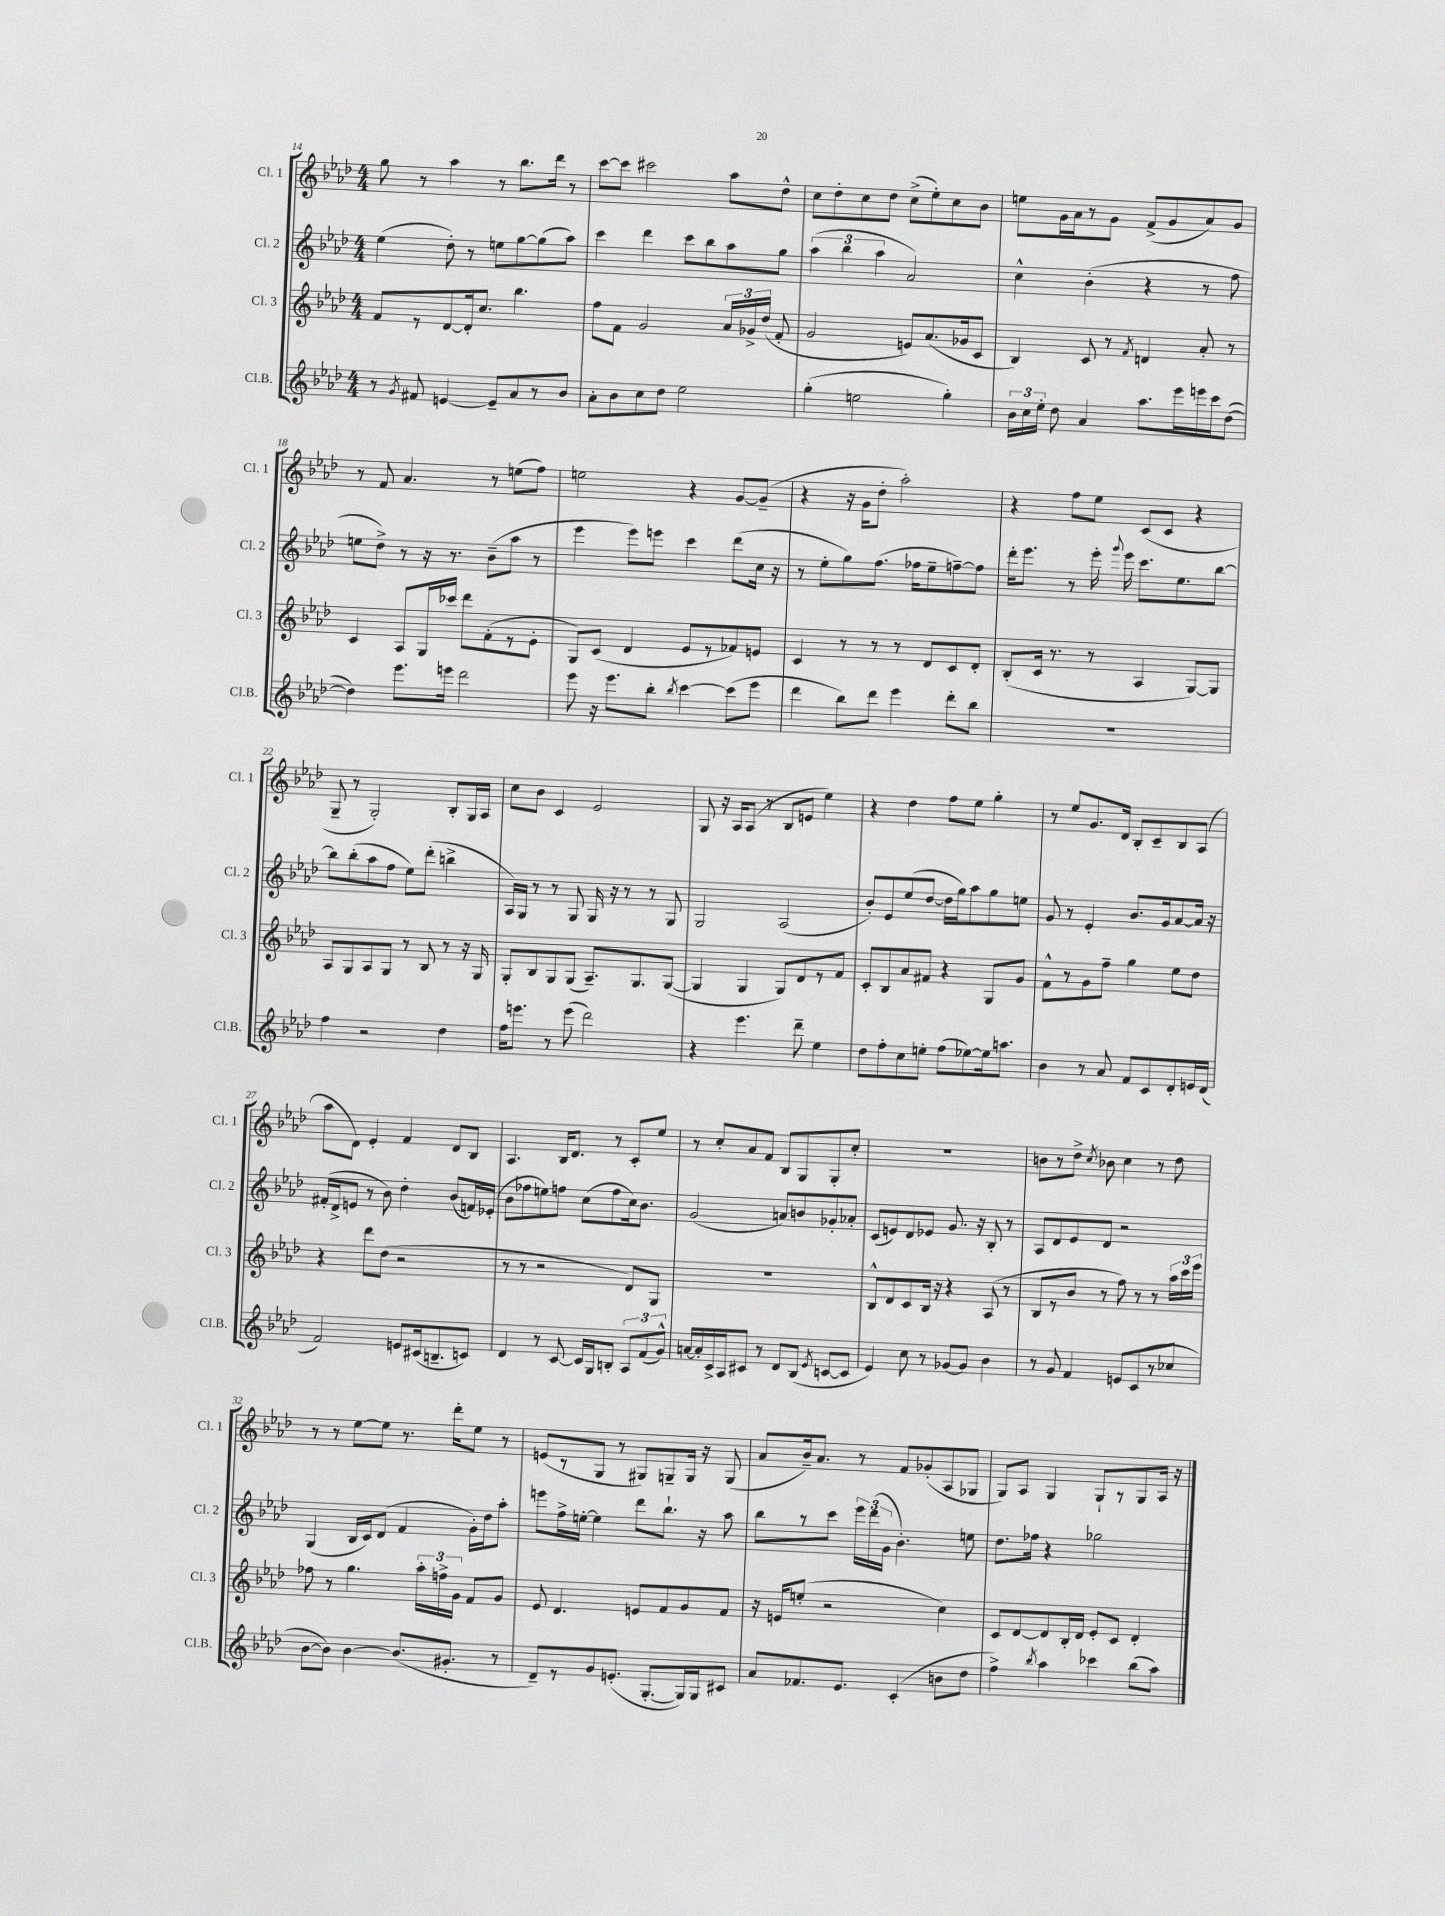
<<
\new StaffGroup <<
\new Staff = "s0" \with { instrumentName = "Cl. 1" shortInstrumentName = "Cl. 1" } {
    \clef treble \key aes \major \numericTimeSignature \time 4/4
    \autoBeamOff g''8 r8 aes''4 r8 bes''8.[ des'''16] r8 |
    c'''8[~ c'''8] cis'''2 aes''8[ des''8]-^ |
    c''8[ des''8-. c''8 des''8] c''8[->( ees''8-.) c''8 bes'8] |
    e''8[ g'16 aes'16 r8 g'8] f'8[->( g'8 aes'8) g'8] |
    r8 f'8 aes'4. r8 e''8[( f''8]) |
    e''2 r4 g'8[~ g'8]--( |
    r4 r16 g'16[ des''8]-. aes''2-.) |
    r4 f''8[ ees''8] c'8[( c'8] r4 |
    g8-- r8 g2-.) bes8[-. g16 aes16] |
    c''8[ bes'8] c'4 ees'2 |
    g8 r16 aes16[ aes8]( r8 bes8[ e'8] ees''4) |
    r4 des''4 f''8[ ees''8] g''4-. |
    r8 ees''8[ g'8. des'16] bes8[-. c'8-- bes8 aes8]( |
    aes''8[ des'8]) ees'4-. f'4 des'8[ bes8] |
    aes4. bes16[ des'8.] r8 c'8[-. ees''8] |
    r8 c''8[-. aes'8 f'8] bes8[ g8 g8-. c''8]-. |
    r1 |
    b'8[ r8 des''8]-> \acciaccatura { c''8 } bes'8 c''4 r8 des''8 |
    r8 r8 ees''8[~ ees''8] r8. des'''16[-. ees''8] r8 |
    e'8[( r8 g8] r8 gis8[) g8-- g16] r16 g8( |
    aes'8[ bes'16--) aes'8.] r8 f'8[ ges'8-.( aes8 ges8] |
    g8[) aes8] g4 g8[-! r8 g8 aes16] r16 \bar "|." |
}
\new Staff = "s1" \with { instrumentName = "Cl. 2" shortInstrumentName = "Cl. 2" } {
    \clef treble \key aes \major \numericTimeSignature \time 4/4
    \autoBeamOff ees''4( des''8-.) r8 e''8[ g''8~ g''8( aes''8]) |
    c'''4 des'''4 c'''8[ bes''8 aes''8 g''8] |
    \tuplet 3/2 { aes''4( bes''4 aes''4 } aes'2) |
    c''4-^ bes'4-.( r4 r8 f''8 |
    e''8[ des''8]->) r8 r16 r8. bes'8[--( aes''8] r8 |
    ees'''4 ees'''8[) e'''8] c'''4 des'''8[( c''16] r16 |
    r8 ees''8[-. g''8) f''8.]( fes''16[ ees''8-- f''8~--) f''8] |
    des'''16[-. ees'''8.] r8 ees'''16-. \appoggiatura { g'''8 } ees'''16 c'''8.[ ees''8. bes''8]~ |
    bes''8[ bes''8-.( aes''8 f''8] ees''8[) des'''8]-.( b''4-> |
    aes16[) g16] r8 r8 g8 g16 r16 r8 r8 g8 |
    g2 aes2( |
    bes'8[-.) ees'8 ees''8( des''8]~ des''16[ g''16) aes''8 g''8 e''8] |
    g'8 r8 ees'4-. bes'8.[ g'16 aes'8~ aes'16] r16 |
    fis'16[-.( des'16-> e'8] r8 bes'8) des''4-. bes'8[( f'16) ees'16]-.( |
    bes'8[ fes''8 e''8) f''8] c''8[( f''8 c''16) bes'8.] |
    g'2( a'8[) b'8 ges'8-. aes'8]-. |
    c'8[( e'8) des'8 ees'8] g'8. r16 bes8-. r8 |
    aes8[ des'8 ees'8 des'8] r2 |
    g4( bes16[ c'16) des'8]( f'4 g'16[-.) des''16 aes''8]-. |
    e'''8[ f''16-> e''16]~-. e''4 des'''8[ bes''8.]-! r16 aes''8 |
    bes''8[ r8 c'''8] \tuplet 3/2 { ees'''16[ des'''16( g'16] } bes'4.-.) e''8 |
    des''8.[ fes''16] r4 ges''2 \bar "|." |
}
\new Staff = "s2" \with { instrumentName = "Cl. 3" shortInstrumentName = "Cl. 3" } {
    \clef treble \key aes \major \numericTimeSignature \time 4/4
    \autoBeamOff f'8[ r8 des'8~ des'16-. c''8.] bes''4. |
    f''8[ f'8] g'2 \tuplet 3/2 { aes'16[ ges'16-> des''16]( } f'8-. |
    g'2 e'8[) aes'8.( ges'16 c'8] |
    bes4) c'8 r8 \acciaccatura { f'8 } d'4 aes'8-. r8 |
    c'4 aes8[ g16 ces'''16] des'''8[ f'8-.( r8 ees'8]-. |
    g8[) c'8]( des'4 ees'8[ r8 fes'8) e'8] |
    c'4 r8 r8 r8 des'8[ c'8 des'8]-. |
    bes8[-.( c'16] r8. r8 aes4 g8[~) g8] |
    aes8[ g8 aes8 g8] r8 bes8 r8 r16 g16 |
    g8[-. bes8 g8 g8]( aes8.[--) g8. g8]~( |
    g4 g4 g8[) des'8 r8 f'8] |
    c'8[-. bes8 aes'8 fis'8] r4 g8[ g'8] |
    f'8[-^ r8 g'8 f''8]-- g''4 ees''8[ des''8] |
    r4 des'''8[ des''8]( r2 |
    r8 r8 r2 des'8[) g8] |
    R1 |
    bes8[-^ des'8 c'8 bes16] r16 r4 aes8( r8 |
    bes8[ r8 bes'8] r8 f''8) r8 r8 \tuplet 3/2 { aes''16[ c'''16 ees'''16] } |
    fes''8 r8 g''4. \tuplet 3/2 { aes''16[-. f''16-> g'16] } f'8[ g'8] |
    ees'8 des'4. e'8[ f'8 g'8 f'8] |
    r16 e'16[ e''8]-.( r2 c''4) |
    c'8[ des'8~ des'8 bes16-. des'16] ees'8[-. c'8] des'4-. \bar "|." |
}
\new Staff = "s3" \with { instrumentName = "Cl.B." shortInstrumentName = "Cl.B." } {
    \clef treble \key aes \major \numericTimeSignature \time 4/4
    \autoBeamOff r8 \acciaccatura { g'8 } fis'8 e'4~ e'8[-- aes'8 r8 bes'8] |
    aes'8[-. bes'8 c''8 des''8] ees''2 |
    g''4-.( e''2 g''4-.) |
    \tuplet 3/2 { bes'16[ c''16 ees''16]-. } des''8 aes'4 aes''8.[ ees'''16 e'''16 c'''16 des''8]~( |
    des''4) ees'''8.[ e'''16] des'''2 |
    ees'''8 r16 ees'''8.[ bes''8]-. \acciaccatura { bes''8 } c'''4~ c'''8[( ees'''8] |
    des'''4 bes''8[) des'''8] ees'''4 des'''8[-. bes''8] |
    R1 |
    f''4 r2 des''4 |
    f''16[ e'''8.] r8 e'''8( des'''2) |
    r4 ees'''4. des'''8-- ees''4 |
    des''8[ f''8-. c''8 e''8]-. f''8[( ees''8~) ees''16 a''8.] |
    bes'4 r8 aes'8 f'8[ c'8 des'8-. e'16 des'16]( |
    f'2) e'8[ cis'16( b8.-- c'8]) |
    des'4 r8 c'8~ c'16[ g16 b8]-. \tuplet 3/2 { aes8[ f'8( g'8]-^) } |
    a'16[~ a'16-. c'16-> aes16 cis'8] r8 des'8[ bes8]( \acciaccatura { ees'8 } c'8[~ c'8] |
    ees'4) c''8 r8 ges'8[~ ges'8] bes'4 |
    r8 g'8 f'4 e'8[ c'8( r8 ces''8] |
    bes'8[~ bes'8]) bes'4~ bes'8.[( gis'8.]-. r8 |
    des'8[--) r8 g'8 e'8.]-.( g8.[~-. g16) g16 cis'8] |
    aes'8[ fes'8. ees'8.] c'4-.( b'8[ des''8] |
    f''4->) \acciaccatura { bes''8 } aes''4 ces'''4 bes''8[( aes''8]) \bar "|." |
}
>>
>>
\layout { \context { \Score currentBarNumber = #14 } }
